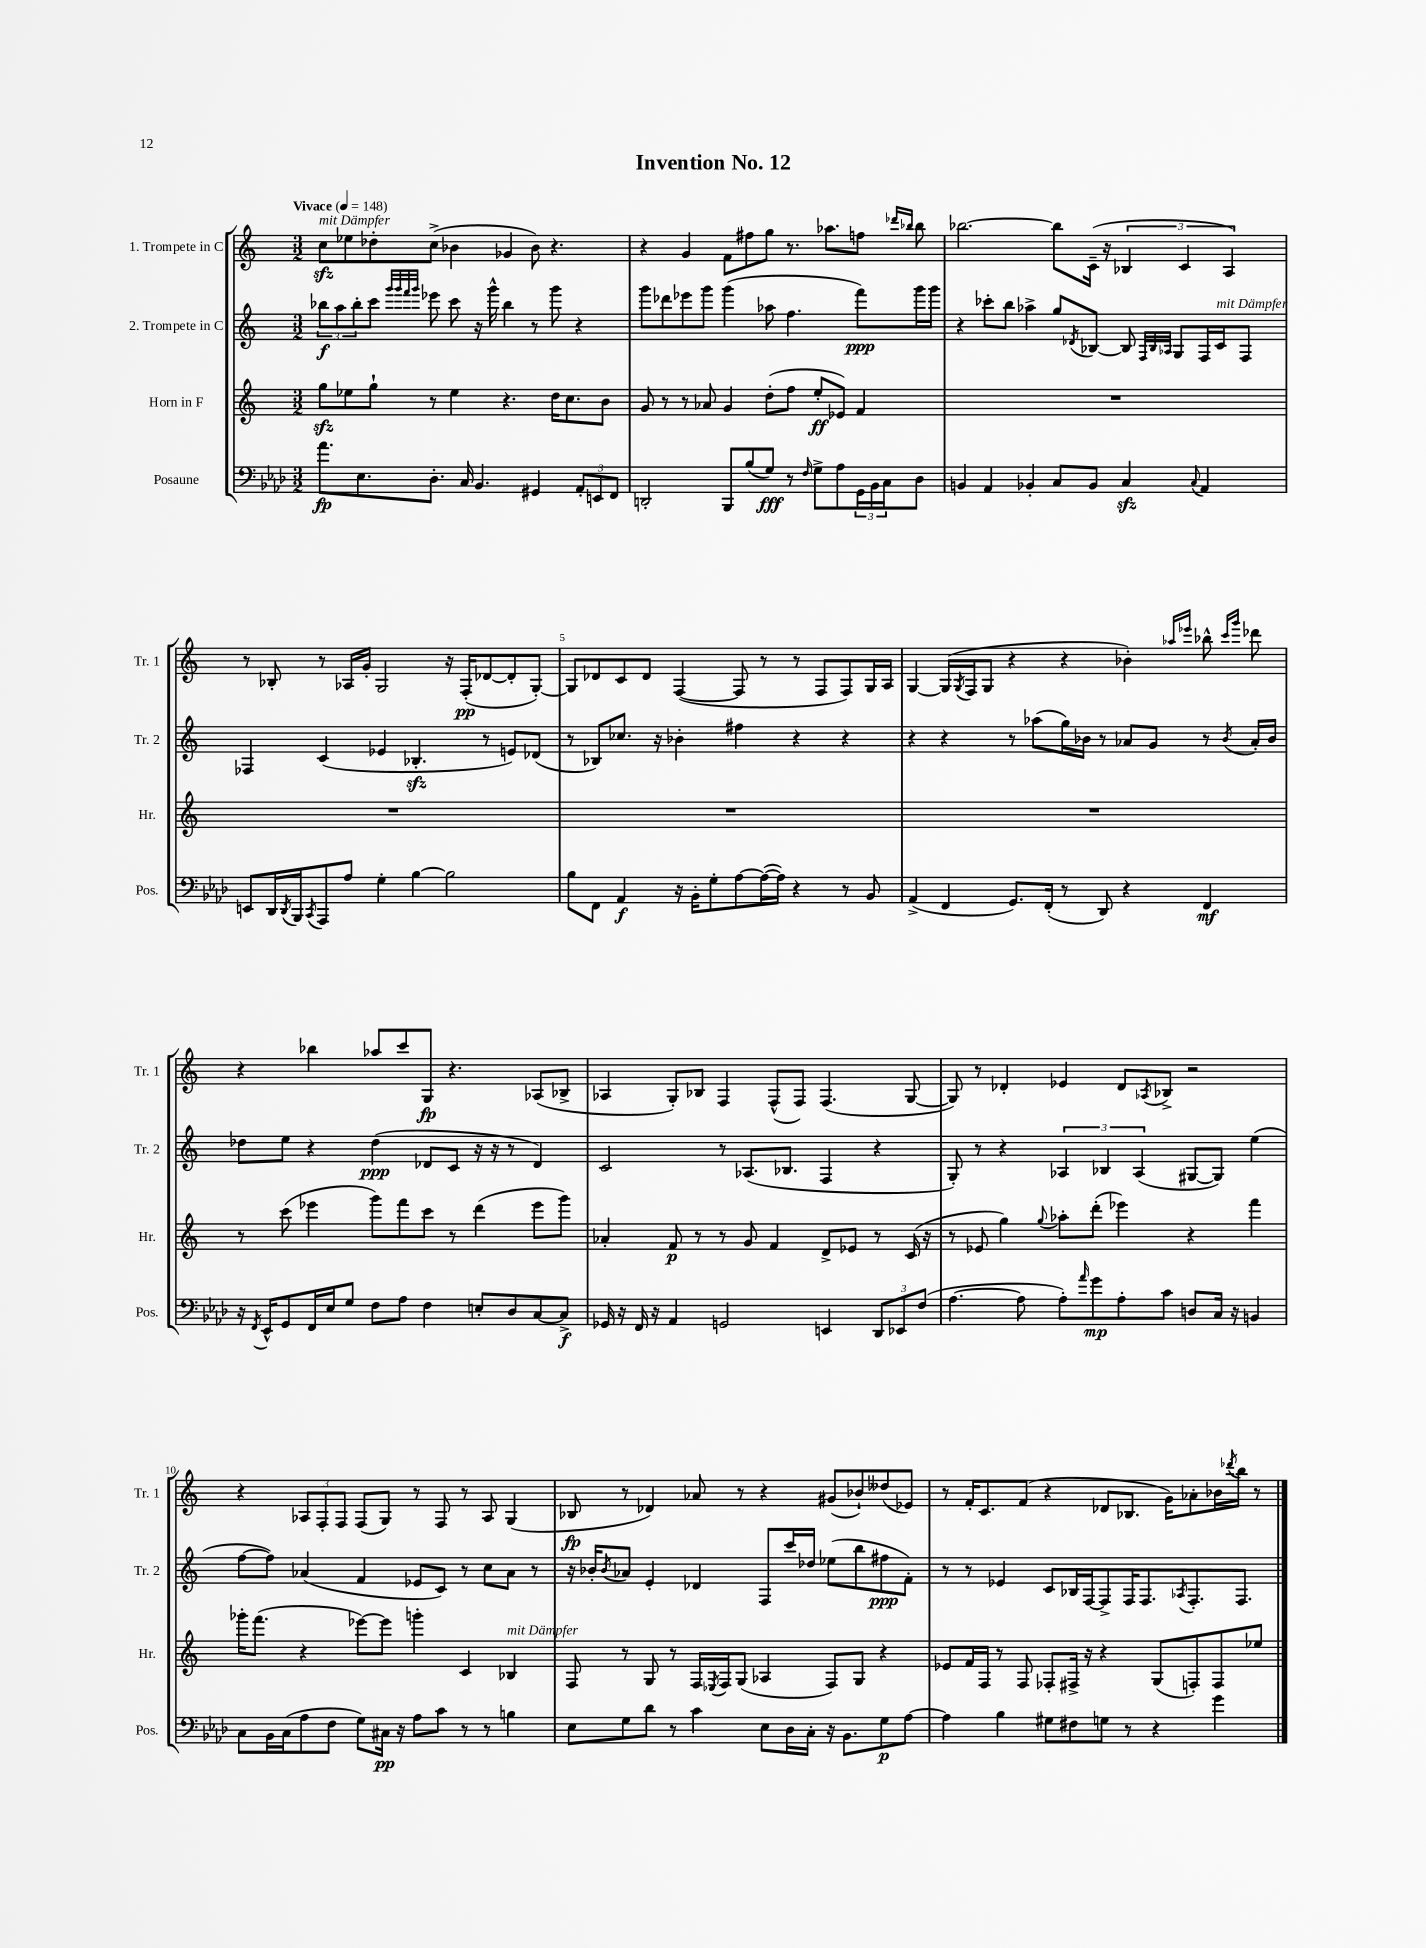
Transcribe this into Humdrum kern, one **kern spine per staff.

**kern	**kern	**kern	**kern
*staff4	*staff3	*staff2	*staff1
*clefF4	*clefG2	*clefG2	*clefG2
*k[b-e-a-d-]	*k[]	*k[]	*k[]
*M3/2	*M3/2	*M3/2	*M3/2
*MM148	*MM148	*MM148	*MM148
8.a-	8gg	12bb-	8cc
.	.	12aa	.
.	8ee-	.	8ee-
.	.	12bb-'	.
8.E-	.	.	.
.	8gg`	8ccc	8dd-'
.	.	32qqggg	.
.	.	32qqggg	.
.	.	32qqfff	.
.	.	32qqggg	.
8.D-'	8r	8eee-	(8cc^
.	4ee-	8ccc	4b-
16C	.	.	.
4.BB-	.	16r	.
.	.	16ggg^^	.
.	4.r	4bb-	4g-
4GG#	.	8r	8b-)
.	16dd	8ggg	4.r
.	8.cc	.	.
12AA-'	.	4r	.
12EE	.	.	.
.	8b	.	.
12FF	.	.	.
=	=	=	=
2DD'	8g	8ggg	4r
.	8r	8ddd-	.
.	8r	8eee-	4g
.	8a-	8ggg	.
8BBB-	4g	(4ggg	8f
(8B-	.	.	8ff#
8G)	(8dd'	8aa-	8gg
8r	8ff	4.ff	8.r
16qqF	.	.	.
8G^	8ee'	.	.
.	.	.	8.aa-
8A-	8e-)	.	.
24GG	4f	8fff)	8ff
24BB-	.	.	.
24C	.	.	.
.	.	.	16qqddd-
.	.	.	16qqbb-
8D-	.	16ggg	8bb-
.	.	16ggg	.
=	=	=	=
4BB	1.r	4r	[2.bb-
4AA-	.	8ccc-'	.
.	.	8bb	.
4BB-'	.	4aa-^	.
8C	.	8gg	8bb-]
.	.	8qd-	.
8BB-	.	[8B-	(16c~
.	.	.	16r
4C	.	8B-]	6B-
.	.	32qqF	.
.	.	32qqB-	.
.	.	32qqA-	.
.	.	8G	.
.	.	.	6c
8qqC	.	.	.
4AA-	.	16F	.
.	.	16c	.
.	.	.	6A)
.	.	8F	.
=	=	=	=
8EE	1.r	4F-	8r
16DD-	.	.	8B-'
8qDD-	.	.	.
16BBB-	.	.	.
8qCC	.	.	.
8AAA-	.	(4c	8r
8A-	.	.	16A-
.	.	.	16g'
4G'	.	4e-	2G
[4B-	.	4.B-'	.
2B-]	.	.	16r
.	.	.	(16F'
.	.	8r	[8d-
.	.	8e)	8d-']
.	.	(8d-	[8G')
=	=	=	=
8B-	1.r	8r	8G]
8FF	.	8B-)	8d-
4AA-	.	8.cc-	8c
.	.	.	8d-
.	.	16r	.
16r	.	4b-'	([4F
16BB-'	.	.	.
8G'	.	.	.
[8A-	.	4ff#	8F]
(16A-_	.	.	8r
16A-])	.	.	.
4r	.	4r	8r
.	.	.	8F
8r	.	4r	8F)
8BB-	.	.	16G
.	.	.	16A
=	=	=	=
(4AA-^	1.r	4r	[4G
4FF	.	4r	(16G]
.	.	.	8qG
.	.	.	16F
.	.	.	8G
8.GG)	.	8r	4r
.	.	(8aa-	.
(16FF'	.	.	.
8r	.	16gg)	4r
.	.	16b-	.
8DD-)	.	8r	.
4r	.	8a-	4b-')
.	.	8g	.
.	.	.	16qqaa-
.	.	.	16qqeee-
4FF	.	8r	8bb-^^
.	.	.	16qqccc
.	.	8qb-	16qqggg
.	.	16a-'	8ddd-
.	.	16b-	.
=	=	=	=
16r	8r	8dd-	4r
8qFF	.	.	.
16EE-^^	.	.	.
8GG	(8ccc	8ee	.
16FF	4eee-	4r	4bb-
16E-	.	.	.
8G	.	.	.
8F	8ggg)	(4dd-	8aa-
8A-	8fff	.	8ccc
4F	8ccc	8d-	8G
.	8r	8c	4.r
8E'	(4ddd	16r	.
.	.	16r	.
8D-	.	8r	.
[8C	8eee-	4d-)	(8A-
8C^]	8ggg)	.	8B-^
=	=	=	=
16GG-	4a-'	2c	4A-
16r	.	.	.
16FF	.	.	.
16r	.	.	.
4AA-	8f	.	8G')
.	8r	.	8B-
2GG	8r	8r	4F
.	8g	(8.A-	.
.	4f	.	(8F^^
.	.	8.B-	.
.	.	.	8F)
4EE	8d^	4F	(4.F
.	8e-	.	.
12DD-	8r	4r	.
12EE-	.	.	.
.	(16c	.	[8G
(12F	.	.	.
.	16r	.	.
=	=	=	=
[4.A-	8r	8G')	8G])
.	8e-	8r	8r
.	4gg)	4r	4d-'
8A-]	.	.	.
.	8qqgg	.	.
8A-')	8aa-'	6A-	4e-
16qqa-	.	.	.
8g	(8ddd'	.	.
.	.	6B-	.
8A-'	4eee-)	.	8d-
.	.	(6A-	.
.	.	.	8qA-
8c	.	.	8B-^
8D	4r	[8G#	2r
16C	.	8G#])	.
16r	.	.	.
4BB	4fff	(4ee	.
=	=	=	=
8C	16ggg-'	[8ff	4r
.	(8.fff	.	.
16BB-	.	8ff])	.
(16C	.	.	.
8A-	4r	(4a-	12A-
.	.	.	12F'
8F	.	.	.
.	.	.	12F
8G)	[8eee-)	4f	(8F
16C#	8eee-]	.	8G)
16r	.	.	.
8A-	4ggg'	8e-	8r
8c	.	8c)	8F
8r	4c	8r	8r
8r	.	8cc	8A-
4B	4B-	8a-	(4G
.	.	8r	.
=	=	=	=
8E-	8F	16r	8B-
.	.	16b-'	.
.	.	8qb-	.
8G	8r	8a-	8r
8d-	8G	4e'	4d-)
8r	8r	.	.
4c	16F	4d-	8a-
.	8qE-	.	.
.	16F	.	.
.	(8G	.	8r
8E-	4A-	8F	4r
16D-	.	16ccc	.
16C'	.	16dd-	.
16r	8F)	(8ee-	(8g#
8.BB-	.	.	.
.	8G	8bb	8b-`)
8G	4r	8ff#	(8dd--
[8A-	.	8f')	8e-)
=	=	=	=
4A-]	8e-	8r	8r
.	16f	8r	16f'
.	16F	.	8.c
4B-	8r	4e-	.
.	8F	.	(8f
8G#	8F-'	8c	4r
8F#	16F#^	16B-	.
.	16r	[16F	.
8G	4r	8F^]	8d-
8r	.	16F	8.B-
.	.	8.F	.
4r	(8G	.	.
.	.	.	16g)
.	.	8qA-	.
.	8F')	8.F'	8a-'
4g	8F	.	16b-
.	.	.	8qddd-
.	.	8.F	16bb
.	8ee-	.	8r
==	==	==	==
*-	*-	*-	*-
